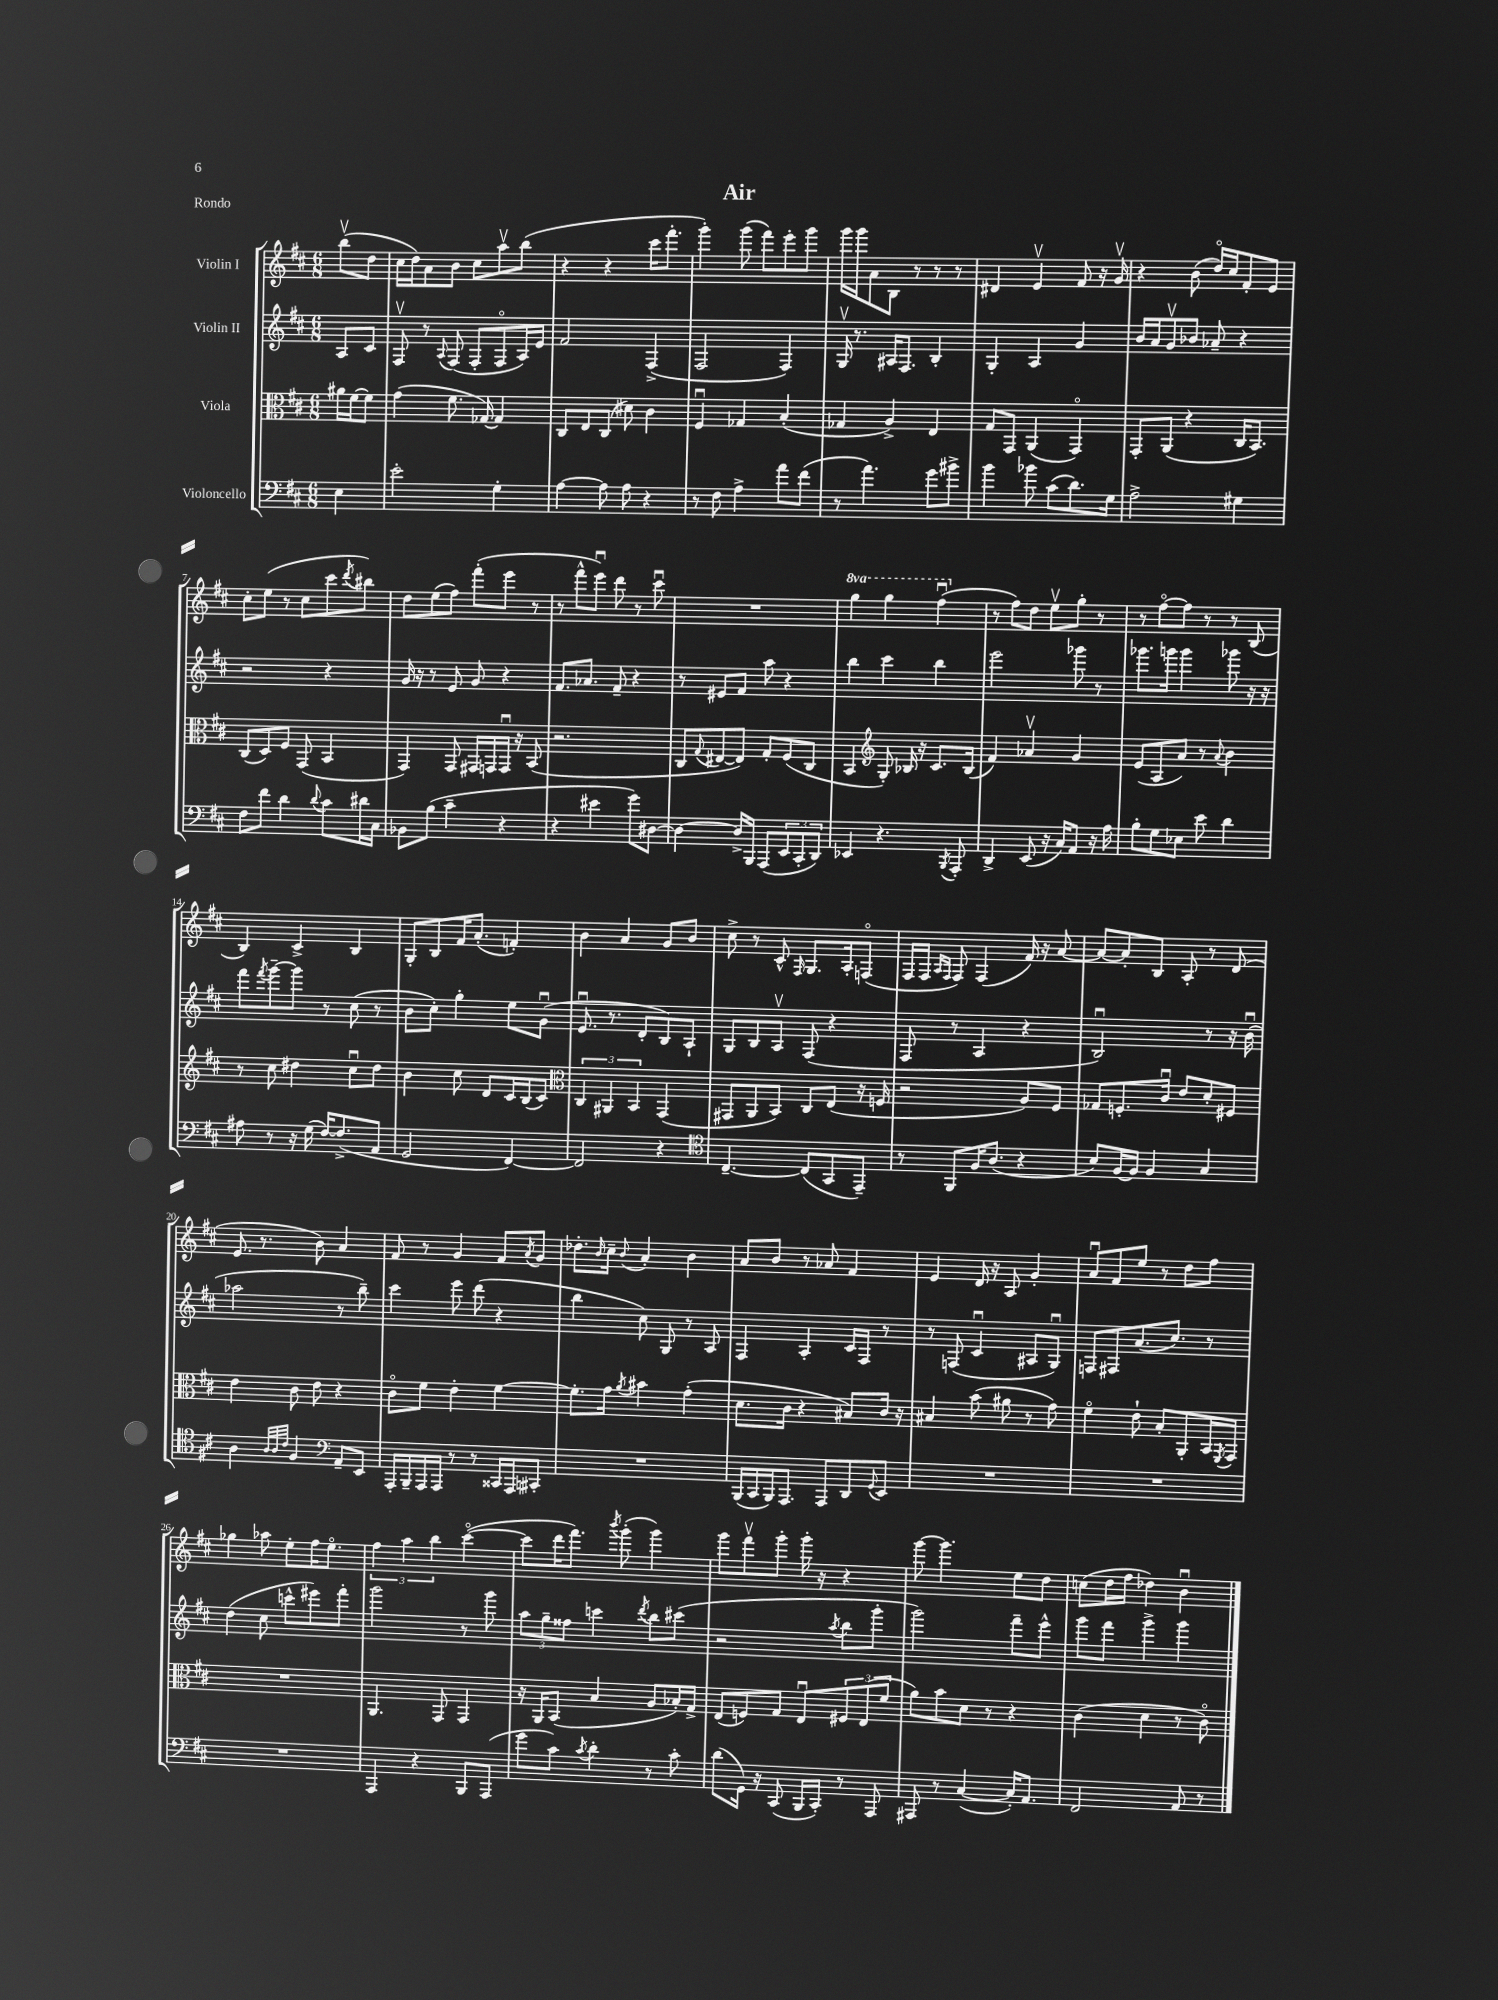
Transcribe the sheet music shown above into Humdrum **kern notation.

**kern	**kern	**kern	**kern
*part4	*part3	*part2	*part1
*staff4	*staff3	*staff2	*staff1
*I"Violoncello	*I"Viola	*I"Violin II	*I"Violin I
*clefF4	*clefC3	*clefG2	*clefG2
*k[f#c#]	*k[f#c#]	*k[f#c#]	*k[f#c#]
*M6/8	*M6/8	*M6/8	*M6/8
=	=	=	=
4E\	16a#X\LL	8A/L	(8bbv\L
.	[16f#\J	.	.
.	8f#\J]	8c#/J	8dd\J
=1	=1	=1	=1
2e'\	(4g\	8F#v/	16cc#\LL
.	.	.	16dd\J)
.	.	8r	8a\
.	.	8qqA/	.
.	8.f#\	(8F#/	8b\J
.	.	8F#'/L	8cc#\L
.	[16G-X/)	.	.
4G'\	4G-/]	8F#/	8aav\
.	.	16A/L)	(8bb\J
.	.	16e/JJ	.
=2	=2	=2	=2
[4A\	8C#/L	2f#/	4r
.	8E/	.	.
8A\]	(8C#/J	.	4r
8A\	8d#X\)	.	.
4r	4c#\	(4F#^/	16ccc#\KL
.	.	.	8.fff#'\J
=3	=3	=3	=3
8r	4F#u/	2F#/	4ggg'\)
8F#\	.	.	.
4A^\	4G-X/	.	(8ggg\
.	.	.	8fff#\L)
8a\L	(4B'/	4F#/)	8eee'\
(8f#\J	.	.	8ggg\J
=4	=4	=4	=4
8r	4G-X/	16Gv/	16ggg\LL
.	.	8.r	16ggg\J
4.a\)	.	.	8a\
.	4A^/)	16A#X/KL	8B\J
.	.	8.F#/J	.
.	.	.	8r
8g\L	4E/	4B'/	8r
8b#X^\J	.	.	8r
=5	=5	=5	=5
4b\	8G/L	4G'/	4d#X/
.	8GG/J	.	.
8b-X\	(4AA/	4A/	4ev/
(8c#\L	.	.	.
8.d\)	4GG/)	4g/	8f#/
.	.	.	16r
16G\Jk	.	.	16gv/
=6	=6	=6	=6
2A^\	8GG'/L	16b/LL	4r
.	.	16a/J	.
.	(8AA/J	8gv/	.
.	4r	8b-X/J	(8b\
.	.	8a-X~/	16dd/LL)
.	.	.	16cc#/J
4G#X\	16C#/KL	4r	8f#'/
.	8.BB/J)	.	.
.	.	.	8e/J
!!LO:LB:g=z
=7	=7	=7	=7
8F#\L	(8C#/L	2r	8cc#'\L
8f#\J	8D/)	.	(8ee\J
4d\	8F#/J	.	8r
.	(8GG/	.	8cc#\L
8qqd/	.	.	.
8c#\L	4BB/	4r	8ccc#\
.	.	.	8qddd/
16d#X\L	.	.	8bb#X\J)
16C#\JJ	.	.	.
=8	=8	=8	=8
8BB-X\L	4GG/)	16g/	8dd\L
.	.	16r	.
(8B\J	.	8r	(8ee\
4c#~\	8GG/	8e/	8ff#\J)
.	16GG#X/LL	8g/	(8fff#'\L
.	16GGn/	.	.
4r	16GGu/JJ	4r	8eee\J
.	16r	.	.
.	(8BB/	.	8r
=9	=9	=9	=9
4r	2.r	8.f#/L	8r
.	.	.	8fff#^^\L
.	.	8.a-X/J	.
4e#X\	.	.	8eeeu\J)
.	.	8f#~/	8ddd\
8g\L)	.	4r	8r
[8D#X\J	.	.	8ccc#u\
=10	=10	=10	=10
4D#\_	8C#/L	8r	2.r
.	8qqG/	.	.
.	[8E#X/	8e#X/L	.
16D#^/LL]	8E#/J])	8f#/J	.
16BBB/JJ	.	.	.
(8AAA/L	8G'/L	8aa\	.
12EE/	(8F#/	4r	.
12CC#'/	.	.	.
.	8C#/J	.	.
12DD/J)	.	.	.
=11	=11	=11	=11
*	*	*	*8va
4EE-X/	4BB/	4bb\	4ggg\
*	*clefG2	*	*
4.r	8G'/)	4ccc#\	4ggg\
.	16B-X/	.	.
.	16r	.	.
.	8.c#/L	4bb\	(4fff#u\
8qBBB/	.	.	.
8AAA'/	.	.	.
.	(16B-/Jk	.	.
=12	=12	=12	=12
*	*	*	*X8va
4DD^/	4f#/)	2eee\	8r
.	.	.	8ff#\L)
(8EE/	4a-Xv/	.	8dd\J
16r	.	.	8eev\L
16C#/KL)	.	.	.
8AA/J	4g/	8ggg-X\	8gg'\J
16r	.	8r	8r
16A\	.	.	.
=13	=13	=13	=13
8B'\L	(8e/L	8.ggg-X\L	8r
8G\	8A/	.	[8ff#\L
.	.	16gggn\Jk	.
8E-X\J	8a/J)	4ggg\	8ff#\J]
8e\	8r	.	8r
.	8qqa/	.	.
4d\	4b\	8ggg-X\	8r
.	.	16r	(8B/
.	.	16r	.
!!LO:LB:g=z
=14	=14	=14	=14
8A#X\	8r	8fff#\L	4B/)
.	.	8qfff#/	.
8r	8cc#\	[8ggg~\	.
16r	4dd#X\	8ggg\J]	4c#^/
(16G\	.	.	.
[16F#/KL)	.	8r	.
(8.F#^/]	.	.	.
.	8cc#u\L	(8cc#\	4B/
8AA/J	8dd#\J	8r	.
=15	=15	=15	=15
2GG/	4b\	8b\L	8G'/L
.	.	8cc#'\J)	8B/
.	8cc#\	4gg'\	16f#/K
.	.	.	(8.a'/J
.	8d/L	.	.
[4FF#/)	16c#/L	8ee\L	4fn'/)
.	(16B/J	.	.
.	8c#/J)	(8gu\J	.
=16	=16	=16	=16
*	*clefC3	*	*
2FF#/]	6C#/	8.eu/	4b\
.	6AA#X/	.	.
.	.	8.r	.
.	.	.	4a/
.	6BB/	.	.
.	.	8d'/L	.
4r	(4GG/	8B/)	8g/L
.	.	8A`/J	8b/J
=17	=17	=17	=17
*clefC4	*	*	*
[4.C#~/	8GG#X/L	8G/L	8cc#^\
.	8AA/	8B/	8r
.	8BB/J)	8Av/J	8c#^^/
.	.	.	16qqF#/
(8C#/L]	8C#/L	(8F#/	8.G/L
8GG/	(8E/J	4r	.
.	.	.	16A'/k
8EE~/J)	16r	.	(8Fn/J
.	16Fn/	.	.
=18	=18	=18	=18
8r	2r	8F#/	16F#/LL
.	.	.	16F#/JJ
.	.	.	16qqA/LL
.	.	.	16qqF#/JJ
8FF#/L	.	8r	8F#/)
16F#/K	.	4A/	(4F#/
(8.A/J	.	.	.
4r	8A/L)	4r	16f#/)
.	.	.	16r
.	8F#/J	.	[8a/
=19	=19	=19	=19
8B/L)	8G-X/L	2Bu/)	8a/L_
[16F#/L	8.Fn'/	.	8a'/]
16F#/JJ]	.	.	.
4F#/	.	.	8B/J
.	16c#u/Jk	.	.
.	8e/L	.	8A'/
4G/	8d'/	8r	8r
.	8F#X/J	16r	(8d/
.	.	(16bu\	.
!!LO:LB:g=z
=20	=20	=20	=20
4A\	4e\	2aa-X\	8.e/
.	.	.	8.r
32qqA/LLL	.	.	.
32qqA/	.	.	.
32qqc#/JJJ	.	.	.
4F#/	8c#\	.	.
.	8e\	.	8b\)
*clefF4	*	*	*
8AA~/L	4r	8r	4a/
8EE/J	.	8bb~\)	.
=21	=21	=21	=21
16AAA'/LL	8c#\L	4ccc#\	8f#/
16BBB~/	.	.	.
16AAA/	8f#\J	.	8r
16AAA/JJ	.	.	.
8r	4e'\	8eee\	4g/
8r	.	(8ddd\	.
16CC##X/LL	[4f#\	4r	8f#/L
16AAA/J	.	.	.
.	.	.	8qa/
8CC#X'/J	.	.	8g/J
=22	=22	=22	=22
2.r	8.f#'\L]	4bb\	8.dd-X'\L
.	.	.	16qqb/
.	16g\Jk	.	16cc#~\Jk
.	8qa/	.	8qqb/
.	4b#X\	8cc#\)	4a'/
.	.	8G/	.
.	(4g'\	8r	4b\
.	.	8A/	.
=23	=23	=23	=23
(16BBB/LL	8.d\L	4F#/	8a/L
16CC#/	.	.	.
16BBB/J)	.	.	8b/J
8.AAA/J	16c#\Jk	.	.
.	4r	4A'/	8r
8AAA/L	.	.	8a-X/
8DD/	8B#X/L)	16c#/LL	4f#/
.	.	16F#/JJ	.
8qqGG/	.	.	.
8EE/J	16c#/Jk	8r	.
.	16r	.	.
=24	=24	=24	=24
2.r	4B#X/	8r	4e/
.	.	(8Fn/	.
.	(8b\	4c#u/	16d/
.	.	.	16r
.	8a#X\	.	8A/
.	8r	8A#X/L	4g'/
.	8g\)	8Gu/J)	.
=25	=25	=25	=25
2.r	4f#\	8Fn/L	8au/L
.	.	8F#X/	8f#/
.	8e`\	(8.a/	8ee/J
.	8B'/L	.	8r
.	.	8.cc#/J)	.
.	8AA'/	.	8dd\L
.	16BB/L	8r	8ff#\J
.	8qFF#/	.	.
.	16GG/JJ	.	.
!!LO:LB:g=z
=26	=26	=26	=26
2.r	2.r	(4dd\	4gg-X\
.	.	8cc#\	8aa-X\
.	.	8cccn^^\L	8ee'\L
.	.	8eee#X\)	16ff#\K
.	.	.	8.ee\J
.	.	8fff#'\J	.
=27	=27	=27	=27
4AAA/	4.AA/	2ggg\	6ff#\
.	.	.	6aa\
4r	.	.	.
.	.	.	6bb\
.	8GG/	.	.
8BBB/L	4GG/	8r	([4ccc#\
(8AAA/J	.	8ggg\	.
=28	=28	=28	=28
8g\L	16r	12aa\L	8ccc#\L]
.	16AA/KL	.	.
.	.	12gg~\	.
8c#\J)	(8BB/J	.	16ddd\K
.	.	12ff##X\J	.
.	.	.	8.fff#\J)
8qc#/	.	.	.
4d'\	4B/	4cccn\	.
.	.	.	8qbbb/
.	.	.	(8ggg'\
.	.	8qddd/	.
8r	8A/L	8bb\L	4ggg\)
8c#'\	16B-X'/L)	(8ccc#X\J	.
.	16G^/JJ	.	.
=29	=29	=29	=29
(8d\L	(8E/L	2r	8ggg\L
16GG\Jk)	8Fn/)	.	8fff#v\
16r	.	.	.
(8CC#/	8G/J	.	8ggg'\J
16BBB/LL	8Eu/L	.	16ggg'\
16CC#'/JJ)	.	.	16r
.	.	8qaa/	.
8r	12F#X/	8bb\L	4r
.	(12E/	.	.
8AAA/	.	8ggg'\J	.
.	12f#/J	.	.
=30	=30	=30	=30
8AAA#X/	8a\L)	2ggg\)	[8ggg\
8r	8b\	.	4.ggg\]
([4C#/	8d\J	.	.
.	8r	.	.
16C#'/KL])	4r	8fff#~\L	8ee\L
8.AA/J	.	.	.
.	.	8eee^^\J	8dd\J
=31	=31	=31	=31
2FF#/	(4c#\	8ggg\L	(8ccn\L
.	.	8fff#\J	16dd\L
.	.	.	16ff#\JJ
.	4d\	4ggg^\	4dd-X\)
8AA/	8r	4ggg\	4bu\
8r	8c#\)	.	.
==	==	==	==
*-	*-	*-	*-
